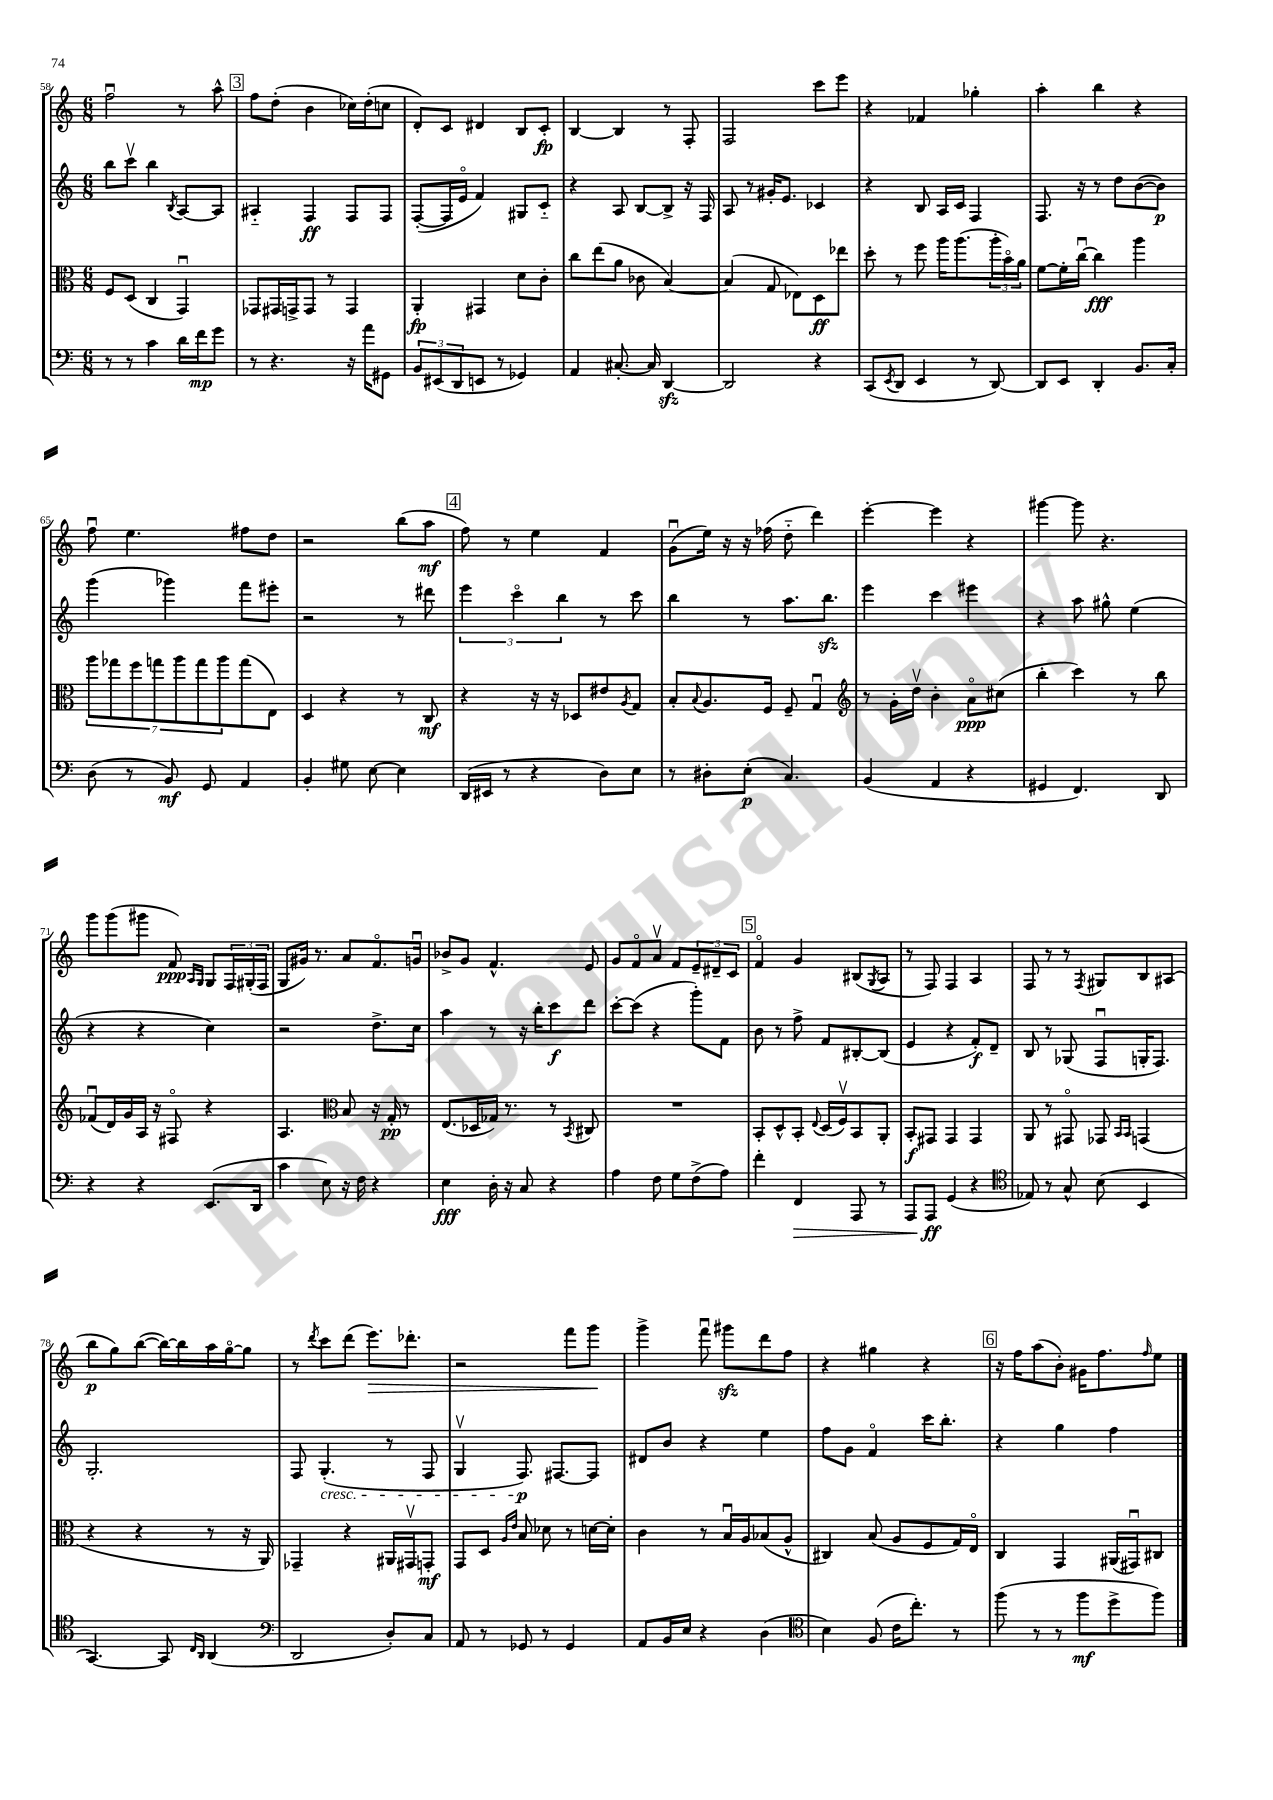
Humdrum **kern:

**kern	**kern	**kern	**kern
*staff4	*staff3	*staff2	*staff1
*clefF4	*clefC3	*clefG2	*clefG2
*k[]	*k[]	*k[]	*k[]
*M6/8	*M6/8	*M6/8	*M6/8
8r	8F/L	8bb\L	2ffu\
8r	(8D/J	8cccv\J	.
4c\	4C/	4bb\	.
.	.	8qB/	.
16d\LL	4GGu/)	[8A/L	8r
16f\J	.	.	.
8g\J	.	8A/]J	8aa^^\
=	=	=	=
8r	8GG-/L	4A#'~/	8ff\L
4.r	16GG#/L	.	(8dd'\J
.	16GG^/J	.	.
.	8GG/J	4F/	4b\
.	8r	.	.
16r	4GG/	8F/L	16cc-\LL)
16a\LK	.	.	(16dd'\J
8GG#\J	.	8F/J	8cc\J
=	=	=	=
12BB/L	4AA'/	([8F'/L	8d'/L)
(12EE#/	.	.	.
.	.	16F/]L	8c/J
12DD/	.	.	.
.	.	16eo/JJ	.
8EE/J	4GG#/	4f/)	4d#/
8r	.	.	.
4GG-/)	8d\L	8G#/L	8B/L
.	8c'\J	8c'~/J	8c'/J
=	=	=	=
4AA/	8cc\L	4r	[4B/
.	(8ee\	.	.
[8.C#'/	8a\J	8A/	4B/]
.	8c-\	[8B/L	.
16C#/]	.	.	.
[4DD/	[4B/)	8B^/]J	8r
.	.	16r	8F'/
.	.	16F/	.
=	=	=	=
2DD/]	(4B/]	8A/	2F/
.	.	8r	.
.	8G/	16g#'/LK	.
.	.	8.e/J	.
.	8E-\L)	.	.
4r	8D\	4c-/	8ccc\L
.	8ee-\J	.	8eee\J
=	=	=	=
(8CC/L	8dd'\	4r	4r
8qEE/	.	.	.
8DD/J	8r	.	.
4EE/	8ff\	8B/	4f-/
.	16aa\LK	16A/LL	.
.	(8.aa\	16c/JJ	.
8r	.	4F/	4gg-'\
[8DD/)	24aa'\L	.	.
.	24bo\)	.	.
.	24a\JJ	.	.
=	=	=	=
8DD/]L	[8f\L	8.F/	4aa'\
8EE/J	16f'\]L	.	.
.	[16ccu\JJ	16r	.
4DD'/	4cc\]	8r	4bb\
.	.	8dd\L	.
8.BB/L	4aa\	([8b\	4r
.	.	8b\]J)	.
16C'/Jk	.	.	.
=	=	=	=
(8D\	14aa\L	(4ggg\	8ffu\
.	14gg-\	.	.
8r	.	.	4.ee\
.	14ff\	.	.
.	14gg\	.	.
8BB/)	.	4ggg-\)	.
.	14aa\	.	.
.	14gg\	.	.
8GG/	.	.	.
.	14aa\	.	.
4AA/	(8gg\	8fff\L	8ff#\L
.	8E\J)	8eee#'\J	8dd\J
=	=	=	=
4BB'/	4D/	2r	2r
8G#\	4r	.	.
[8E\	.	.	.
4E\]	8r	8r	(8bb\L
.	8C/	8ddd#\	8aa\J
=	=	=	=
(16DD/LL	4r	6eee\	8ff\)
16EE#/JJ	.	.	.
8r	.	.	8r
.	.	6ccco\	.
4r	16r	.	4ee\
.	16r	.	.
.	.	6bb\	.
.	8D-/L	.	.
8D\L)	8e#/	8r	4f/
.	8qA/	.	.
8E\J	8G/J	8ccc\	.
=	=	=	=
8r	8B'/L	4bb\	(8gu\L
.	8qqB/	.	.
8D#'\L	8.A/	.	16ee\Jk)
.	.	.	16r
(8E'\J	.	8r	16r
.	16F/Jk	.	(16ff-\
4.C/)	8F~/	8.aa\L	8dd'~\
.	4Gu/	.	4ddd\)
.	.	8.bb\J	.
=	=	=	=
*	*clefG2	*	*
(4BB/	8r	4eee\	[4eee'\
.	16g'\LL	.	.
.	16ddv\JJ	.	.
4AA/	4b'\	4ccc\	4eee\]
4r	8ao\L	4eee#\	4r
.	(8cc#\J	.	.
=	=	=	=
4GG#/	4bb'\	4r	[4ggg#\
4.FF/)	4ccc\)	8aa\	8ggg#\]
.	.	8gg#^^\	4.r
.	8r	(4ee\	.
8DD/	8bb\	.	.
=	=	=	=
4r	(8f-u/L	4r	8ggg\L
.	16d/L)	.	(8ggg\
.	16g/	.	.
4r	16A/JJ	4r	8ggg#\J
.	16r	.	.
.	8F#o/	.	8f/)
.	.	.	16qqA/LL
.	.	.	16qqG/JJ
(8.EE/L	4r	4cc\)	8G/L
.	.	.	24F/L
.	.	.	(24G#'/
16DD/Jk	.	.	.
.	.	.	24F/JJ
=	=	=	=
4c\	4.A/	2r	8G/L
.	.	.	16g#/Jk)
.	.	.	8.r
8E\)	.	.	.
*	*clefC3	*	*
16r	8B/	.	8a/L
16F\	.	.	.
4r	16r	8.dd^\L	8.fo/
.	16G'/	.	.
.	8r	.	.
.	.	16cc\Jk	16gu/Jk
=	=	=	=
4E\	(8.E/L	4aa\	8b-^/L
.	.	.	8g/J
.	16D-/L	.	.
16D'\	16G-/JJ)	8r	4.f^^/
16r	8.r	.	.
8C/	.	16r	.
.	.	16bb'\LK	.
4r	8r	8ccc\	.
.	8qBB/	.	.
.	8C#/	8ddd\J	8e/
=	=	=	=
4A\	2.r	[8ccc'\L	8g/L
.	.	(8ccc\]J	8fo/
8F\	.	4r	8av/J
8G\L	.	.	8f/L
(8F^\	.	8ggg'\L)	12e~/
.	.	.	12d#~/
8A\J)	.	8f\J	.
.	.	.	12c/J
=	=	=	=
4f'\	8BB'/L	8b\	4fo/
.	8D^^/	8r	.
4FF/	8BB'/J	8ff^\	4g/
.	8qqE/	.	.
.	(16D/LL	8f/L	.
.	16Fv/J)	.	.
8AAA/	8BB/	[8B#'/	(8B#/L
.	.	.	8qG/
8r	8AA'/J	(8B#/]J	8A/J
=	=	=	=
8AAA/L	8BB'/L	4e/	8r
8AAA/J	8GG#/J	.	8F/)
(4GG/	4GG#/	4r	4F/
4r	4GG#/	8f'/L)	4A/
.	.	8d~/J	.
=	=	=	=
*clefC4	*	*	*
8E-/)	8AA/	8B/	8F/
8r	8r	8r	8r
8G^^/	8GG#o/	(8G-/	8r
.	.	.	8qF/
(8B\	8GG-/	8Fu/L	8G#/L
.	16qqBB/LL	.	.
.	16qqBB/JJ	.	.
4BB/	(4GG/	16G'/K	8B/
.	.	8.F/J)	.
.	.	.	(8A#/J
=	=	=	=
[4.GG/)	4r	2.G'/	8bb\L
.	.	.	8gg\)
.	4r	.	([8bb\J
8GG/]	.	.	16bb\_LL)
.	.	.	16bb\]
16qqC/LL	.	.	.
16qqAA/JJ	.	.	.
(4AA/	8r	.	16aa\
.	.	.	[16ggo\J
.	16r	.	8gg\]J
.	16AA/)	.	.
=	=	=	=
*clefF4	*	*	*
2DD/	4GG-~/	8F/	8r
.	.	.	8qddd/
.	.	(4.G'/	8ccc\L
.	4r	.	(8ddd\J
.	.	.	8.eee\L)
8D'/L)	16AA#/LL	8r	.
.	16GG#v/J	.	8.ddd-'\J
8C/J	8GG'/J	8F/	.
=	=	=	=
8AA/	8GG/L	4Gv/	2r
8r	8D/J	.	.
.	16qqA/LL	.	.
.	16qqe/JJ	.	.
8GG-/	8B/	8.F/)	.
8r	8d-\	.	.
.	.	[8.F#/L	.
4GG-/	8r	.	8fff\L
.	[16d\LL	8F#/]J	8ggg\J
.	16d'\]JJ	.	.
=	=	=	=
8AA/L	4c\	8d#/L	4ggg^\
16BB/L	.	8b/J	.
16E/JJ	.	.	.
4r	8r	4r	8fffu\
.	16Bu/LL	.	8ggg#\L
.	16A/J	.	.
(4D\	(8B-/	4ee\	8ddd\
.	8A^^/J	.	8ff\J
=	=	=	=
*clefC4	*	*	*
4B\)	4C#/)	8ff\L	4r
.	.	8g\J	.
(8F/	(8B/	4fo/	4gg#\
16c\LK	8A/L	.	.
8.cc'\J)	.	.	.
.	8F/	16ccc\LK	4r
.	.	8.bb'\J	.
8r	16G/L)	.	.
.	16Eo/JJ	.	.
=	=	=	=
(8ff\	4C/	4r	16r
.	.	.	16ff\LK
8r	.	.	(8aa\
8r	4GG/	4gg\	8b'\J)
8ff\L	.	.	16g#\LK
.	.	.	8.ff\
8dd^\	(16AA#/LL	4ff\	.
.	16GG#u/J)	.	.
.	.	.	16qqff/
8ff\J)	8C#/J	.	8ee\J
==	==	==	==
*-	*-	*-	*-
